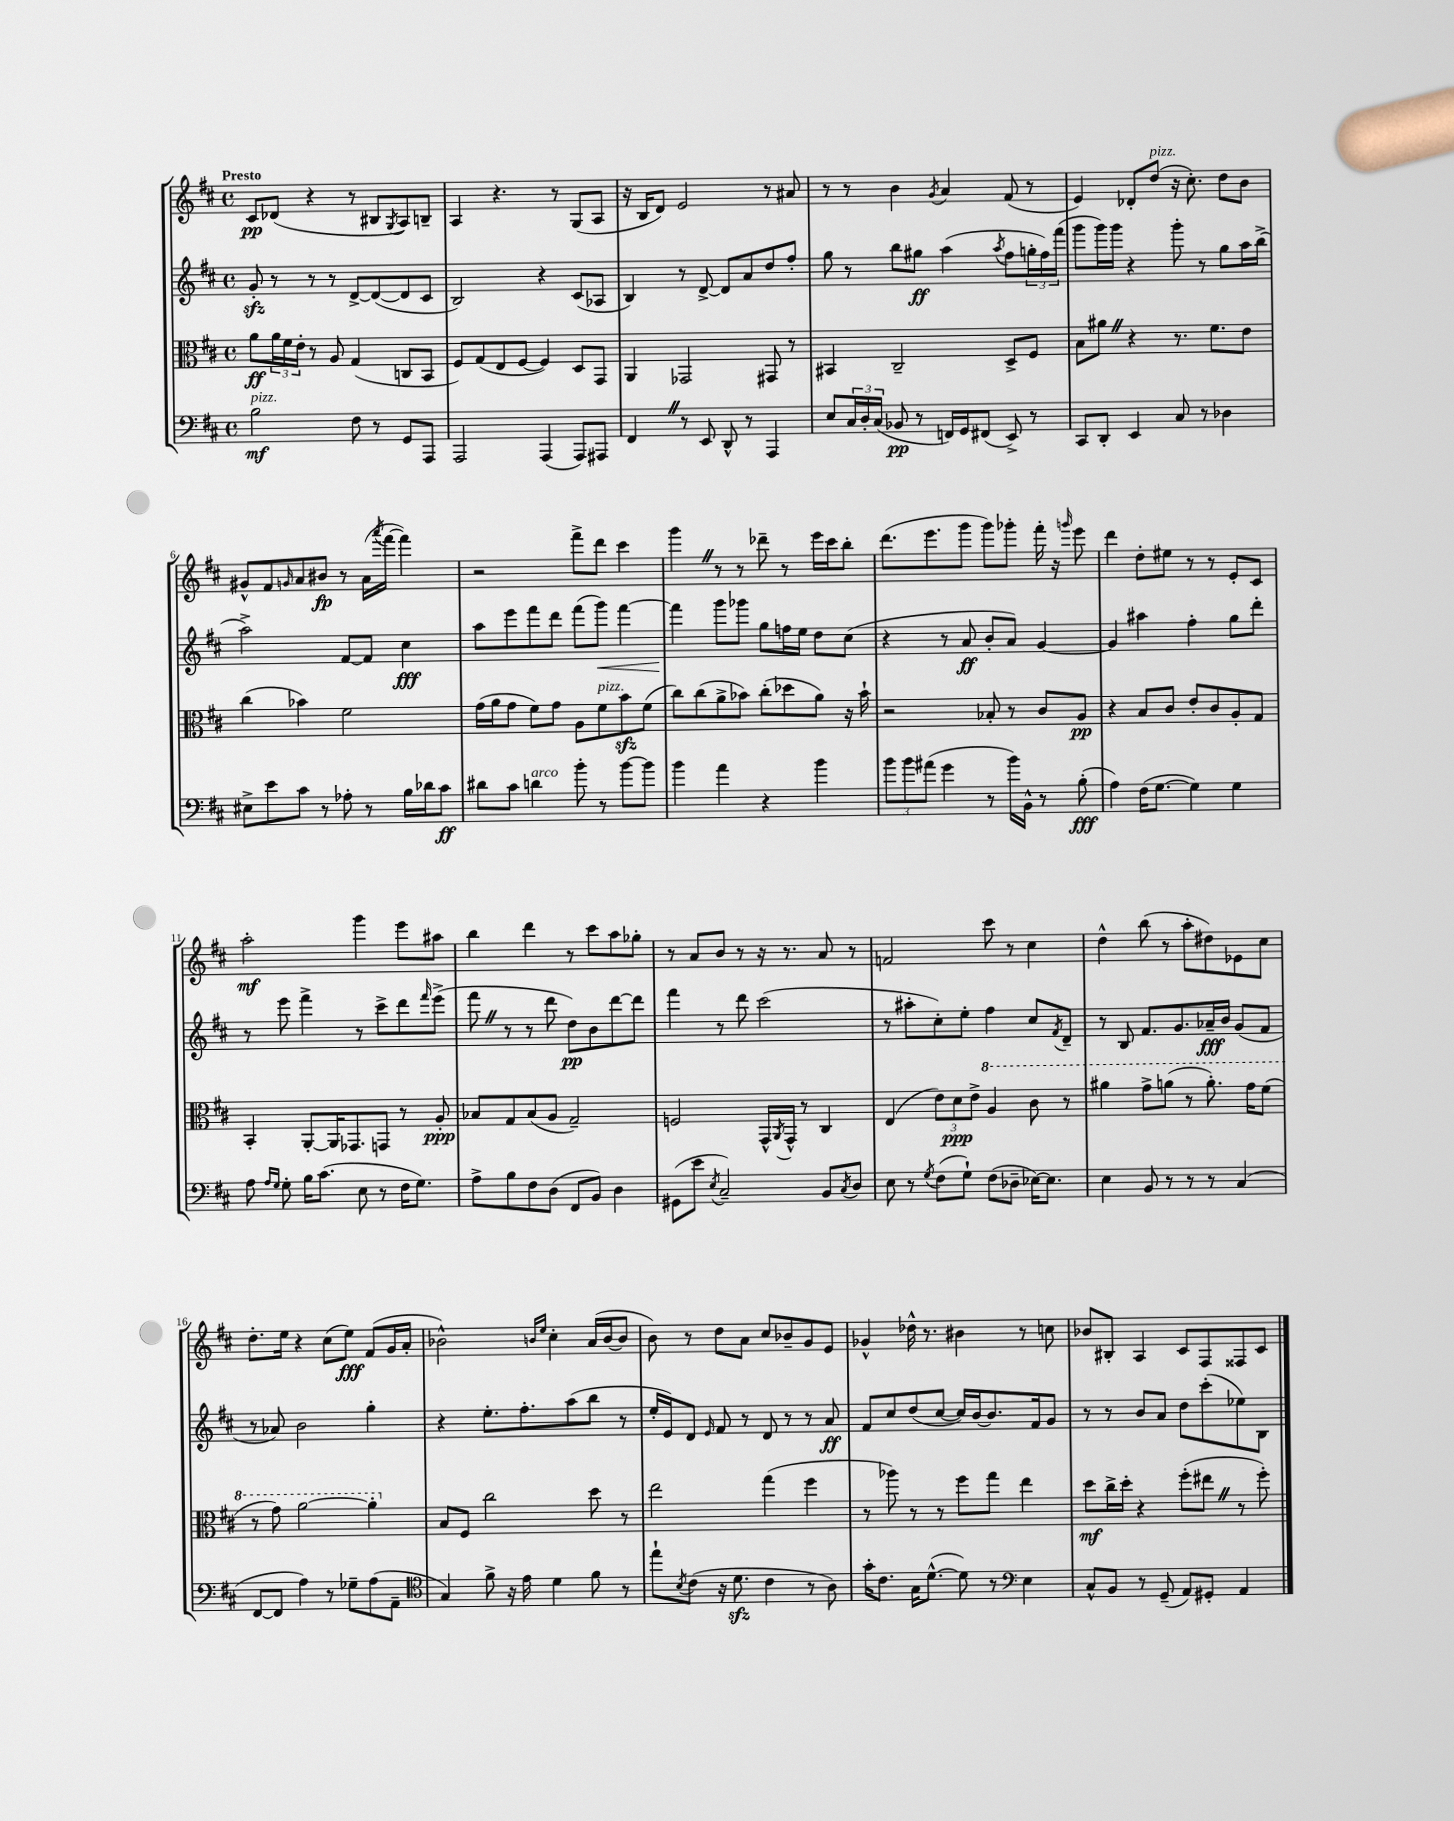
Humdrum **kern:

**kern	**kern	**kern	**kern
*staff4	*staff3	*staff2	*staff1
*clefF4	*clefC3	*clefG2	*clefG2
*k[f#c#]	*k[f#c#]	*k[f#c#]	*k[f#c#]
*M4/4	*M4/4	*M4/4	*M4/4
*met(c)	*met(c)	*met(c)	*met(c)
2B\	8a\L	8g'/	8c#/L
.	24a\L	8r	(8d-/J
.	24f#\	.	.
.	24e'\JJ	.	.
.	8r	8r	4r
.	8A/	8r	.
8F#\	(4G/	[8d^/L	8r
8r	.	(8d/_	8B#/L
.	.	.	8qG/
8GG/L	8C/L	8d/]	8A/)
8AAA/J	8BB/J	8c#/J	8B~/J
=	=	=	=
2AAA/	8F#/L)	2B/)	4A/
.	(8G/	.	.
.	8E/	.	4.r
.	[8F#/J	.	.
(4AAA/	4F#/])	4r	.
.	.	.	8r
8AAA/L)	8D/L	(8c#/L	(8G/L
8AAA#/J	8GG/J	8A-/J	8A/J
=	=	=	=
4FF#/	4AA/	4B/)	16r
.	.	.	16B/LK
.	.	.	8d/J)
8r	2GG-/	8r	2e/
8EE/	.	[8d^/	.
8DD^^/	.	8d/]L	.
8r	.	8a/	.
4AAA/	8GG#/	8dd/	8r
.	8r	8ff#'/J	8a#/
=	=	=	=
8E/L	4BB#/	8gg\	8r
24C#/L	.	8r	8r
24D'/	.	.	.
(24C#/JJ	.	.	.
8BB-/	2C#~/	8bb\L	4b\
8r	.	8gg#\J	.
.	.	.	8qg/
16FF/LL)	.	(4aa\	4a/
16GG/J	.	.	.
(8FF#/J	.	.	.
.	.	8qaa/	.
8EE^/)	8D^/L	8ff#\L	(8f#/
8r	8F#/J	24gg'\L	8r
.	.	24ff#\)	.
.	.	(24fff#\JJ	.
=	=	=	=
8CC#/L	8B\L	8ggg\L	4e/)
8DD'/J	8a#\J	16ggg\L)	.
.	.	16ggg\JJ	.
4EE/	4r	4r	8d-'/L
.	.	.	(8dd/J
8C#/	8.r	8ggg'\	16r
.	.	.	8.cc#'\)
8r	.	8r	.
.	8.f#\L	.	.
4D-\	.	8gg\L	8dd\L
.	8e\J	16aa\L	8b\J
.	.	(16bb^\JJ	.
=	=	=	=
8E#^\L	(4cc#\	2aa^\)	8g#^^/L
8e\	.	.	8f#/
.	.	.	16qqg/
8c#\J	4b-\)	.	8a/
8r	.	.	8b#/J
8A-'\	2f#\	[8f#/L	8r
8r	.	8f#/]J	(16a\LL
.	.	.	8qaaa/
.	.	.	[16fff#\JJ
16B\LL	.	4cc#\	4fff#\])
16d-\J	.	.	.
8c#\J	.	.	.
=	=	=	=
8d#\L	(16g\LL	8aa\L	2r
.	16a\J	.	.
8c#\J	8g\J	8eee\	.
4d\	8f#\L)	8fff#\	.
.	8g\J	8ddd\J	.
8b'\	8A\L	(8fff#\L	8fff#^\L
8r	8f#\	8ggg\J)	8ddd\J
[8b\L	8b\	[4fff#\	4ccc#\
8b\]J	(8f#\J	.	.
=	=	=	=
4b\	8cc#\L)	4fff#\]	4ggg\
.	(8cc#\	.	.
4a\	8a^\	8ggg\L	8r
.	8b-\J)	8ggg-\J	8r
4r	(8cc#'\L	8gg\L	8ddd-~\
.	8dd-\	16ff\L	8r
.	.	16ee\JJ	.
4b\	8a\J)	8dd\L	16eee\LL
.	.	.	16ccc#\J
.	16r	(8cc#\J	8bb'\J
.	16b-`\	.	.
=	=	=	=
12b\L	2r	4r	(8.ddd\L
12b\	.	.	.
(12a#\J	.	.	.
.	.	.	8.eee\
4g\	.	8r	.
.	.	8a/	8ggg\J
8r	8B-'/	8b'/L	8ggg\L)
16b\LL)	8r	8a/J)	8ggg-'\J
16BB^^\JJ	.	.	.
8r	8c#/L	[4g/	16fff#'\
.	.	.	16r
.	.	.	16qqggg/
(8B'\	8A/J	.	8eee\
=	=	=	=
4A\)	4r	4g/]	4ddd\
(16F#\LK	8B/L	4aa#\	8dd'\L
[8.G\J	.	.	.
.	8c#/J	.	8ee#\J
4G\])	8e'/L	4ff#'\	8r
.	8c#/	.	8r
4G\	8A'/	8gg\L	8e'/L
.	8G/J	8ddd'\J	8c#/J
=	=	=	=
8A\	4BB'/	8r	2aa'\
16qqA/LL	.	.	.
16qqG/JJ	.	.	.
8G'\	.	8eee\	.
16B\LK	[8AA'/L	4fff#^\	.
(8.c#\J	.	.	.
.	16AA/]K	.	.
.	8.GG-/	.	.
8E\	.	8r	4ggg\
8r	8GG/J	8ccc#^\L	.
16F#\LK	8r	8ddd\	8eee\L
8.G\J)	.	.	.
.	.	16qqfff#/	.
.	8A'/	(8eee^\J	8aa#\J
=	=	=	=
8A^\L	8B-/L	8fff#\	4bb\
8B\	8G/	8r	.
8F#\	(8B-/	8r	4ddd\
(8D\J	8A/J	8ddd\	.
8FF#/L	2G~/)	8dd\L)	8r
8BB/J)	.	8b\	8ccc#\L
4D\	.	[8ddd\	8aa\
.	.	8ddd\]J	8gg-'\J
=	=	=	=
(8GG#\L	2F/	4fff#\	8r
8e\J	.	.	8a/L
8qE/	.	.	.
2C#~/)	.	8r	8b/J
.	.	8ddd\	8r
.	16GG^^/LL	(2ccc#\	16r
.	8qAA/	.	.
.	16GG^^/JJ	.	8.r
.	8r	.	.
8BB/L	4C#/	.	8a/
8qC#/	.	.	.
8D/J	.	.	8r
=	=	=	=
8E\	(4E/	8r	2f/
8r	.	8aa#'\L	.
8qG/	.	.	.
(8F#\L	12e\L)	8cc#'\)	.
.	12d\	.	.
8G`\J)	.	8ee'\J	.
.	12e^\J	.	.
(8F#\L	4a/	4ff#\	8ccc#\
8D-~\J	.	.	8r
[16E-\LK)	8cc#\	8cc#/L	4cc#\
8.E-\]J	.	.	.
.	.	8qf#/	.
.	8r	8d~/J	.
=	=	=	=
4E\	4aa#\	8r	4dd^^\
.	.	8B/	.
8BB/	8gg^\L	8.f#/L	(8bb\
8r	(8aa\J	.	8r
.	.	8.g/	.
8r	8r	.	8aa'\L
8r	8.aa'\)	16a-~/L	8dd#\)
.	.	16b/JJ	.
(4C#/	.	(8g/L	8e-\
.	16gg\LK	.	.
.	(8ff#\J	8f#/J	8cc#\J
=	=	=	=
[8FF#/L	8r	8r	8.dd'\L
8FF#/]J	8gg\)	8a-/)	.
.	.	.	16ee\Jk
4A\)	[2aa\	2b\	4r
8r	.	.	(8cc#\L
8G-~\L	.	.	8ee\J)
(8A\	4aa'\]	4gg'\	(8f#/L
8AA~\J	.	.	16g/L
.	.	.	16a'/JJ
=	=	=	=
*clefC4	*	*	*
4G/)	8B/L	4r	2b-^^\)
.	8F#/J	.	.
8f#^\	2cc#\	8.ee'\L	.
16r	.	.	.
16e\	.	8.ff#'\	.
.	.	.	16qqb/LL
.	.	.	16qqee/JJ
4d\	.	.	4cc#'\
.	.	(8aa\	.
8f#\	8dd\	8bb\J	(16a/LL
.	.	.	[16b/J
8r	8r	8r	8b/]J
=	=	=	=
8ee`\L	2ee\	16ee'/LL	8b\)
.	.	16e/J)	.
8qB/	.	.	.
(8c#\J	.	8d/J	8r
.	.	16qqe/	.
16r	.	8f#/	8dd\L
8.d\	.	.	.
.	.	8r	8a\J
4c#\	(4gg\	8d/	8cc#/L
.	.	8r	8b-~/
8r	4ff#\	8r	8g/
8A\)	.	8a/	8e/J
=	=	=	=
16g'\LK	8r	8f#/L	4g-^^/
8.c#\J	.	.	.
.	8aa-\)	8cc#/	.
16G\LK	8r	(8dd/	16dd-^^\
([8.d^^\J	.	.	8.r
.	8r	[8cc#/J	.
8d\])	8ff#\L	16cc#/]LL)	4b#\
.	.	[16b/J	.
8r	8gg\J	8.b/]	.
*clefF4	*	*	*
4E\	4ee\	.	8r
.	.	16f#/k	.
.	.	8g/J	8cc\
=	=	=	=
8C#^^/L	8dd\L	8r	8b-/L
8BB/J	16cc#^\L	8r	8B#'/J
.	16dd'\JJ	.	.
8r	4r	8b/L	4A/
(8GG~/	.	8a/J	.
8AA/L)	(8ff#'\L	8dd\L	8c#/L
8GG#'/J	8ee#\J	(8ccc#'\	8F#/
4AA/	8r	8ee-\)	8F##/
.	8ff#'\)	8B\J	8c#/J
==	==	==	==
*-	*-	*-	*-
